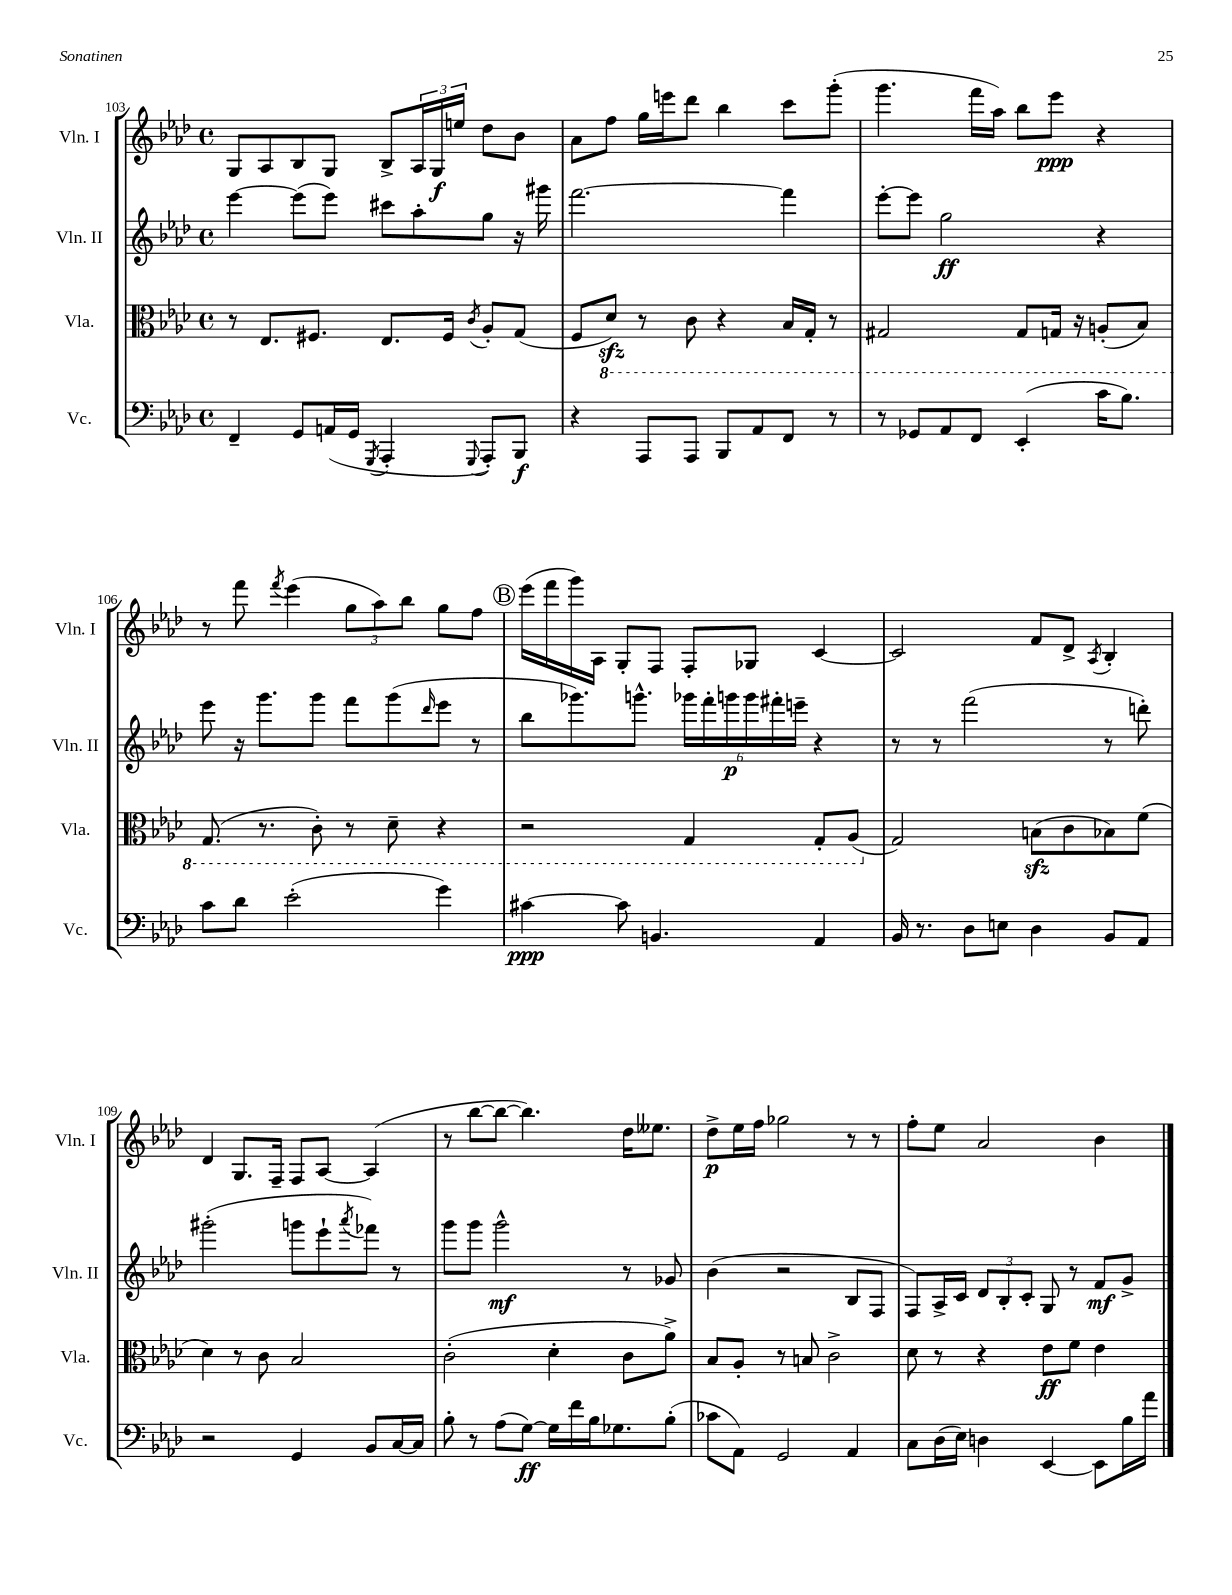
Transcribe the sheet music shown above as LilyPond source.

<<
\new StaffGroup <<
\new Staff = "s0" \with { instrumentName = "Vln. I" shortInstrumentName = "Vln. I" } {
    \clef treble \key aes \major \defaultTimeSignature \time 4/4
    g8 aes8 bes8 g8 bes8-> \tuplet 3/2 { aes16 g16\f e''16 } des''8 bes'8 |
    aes'8 f''8 g''16 e'''16 des'''8 bes''4 c'''8 g'''8-.( |
    g'''4. f'''16 aes''16) bes''8 ees'''8\ppp r4 |
    r8 f'''8 \acciaccatura { f'''8 } ees'''4( \tuplet 3/2 { g''8 aes''8) bes''8 } g''8 f''8 |
    \mark \markup { \circle "B" } ees'''16( f'''16 g'''16) aes16 g8-. f8 f8-. ges8 c'4~ |
    c'2 f'8 des'8-> \acciaccatura { aes8 } bes4-. |
    des'4 g8. f16-- f8 aes8~ aes4( |
    r8 bes''8~ bes''8~ bes''4.) des''16 eeses''8. |
    des''8->\p ees''16 f''16 ges''2 r8 r8 |
    f''8-. ees''8 aes'2 bes'4 \bar "|." |
}
\new Staff = "s1" \with { instrumentName = "Vln. II" shortInstrumentName = "Vln. II" } {
    \clef treble \key aes \major \defaultTimeSignature \time 4/4
    ees'''4~ ees'''8( ees'''8) cis'''8 aes''8-. g''8 r16 gis'''16 |
    f'''2.~ f'''4 |
    ees'''8~-. ees'''8 g''2\ff r4 |
    ees'''8 r16 g'''8. g'''8 f'''8 g'''8( \grace { des'''16 } ees'''8 r8 |
    \mark \markup { \circle "B" } bes''8 ges'''8.) g'''8.-^ \tuplet 6/4 { ges'''16 f'''16-. g'''16\p g'''16 fis'''16-. e'''16-- } r4 |
    r8 r8 f'''2( r8 d'''8-.) |
    gis'''2-.( g'''8 ees'''8-! \acciaccatura { aes'''8 } fes'''8) r8 |
    g'''8 g'''8 g'''2-^\mf r8 ges'8 |
    bes'4( r2 bes8 f8 |
    f8) aes16-> c'16 \tuplet 3/2 { des'8 bes8-. c'8-. } g8 r8 f'8\mf g'8-> \bar "|." |
}
\new Staff = "s2" \with { instrumentName = "Vla." shortInstrumentName = "Vla." } {
    \clef alto \key aes \major \defaultTimeSignature \time 4/4
    r8 ees8. fis8. ees8. fis16 \acciaccatura { c'8 } aes8-. g8( |
    f8 \ottava #-1 des8\sfz) r8 c8 r4 bes,16 g,16-. r8 |
    gis,2 gis,8 g,16 r16 a,8-.( bes,8) |
    g,8.( r8. c8-.) r8 des8-- r4 |
    \mark \markup { \circle "B" } r2 g,4 g,8-. aes,8( \ottava #0 |
    g2) b8\sfz( c'8 bes8) f'8( |
    des'4) r8 c'8 bes2 |
    c'2-.( des'4-. c'8 aes'8->) |
    bes8 aes8-. r8 b8 c'2-> |
    des'8 r8 r4 ees'8\ff f'8 ees'4 \bar "|." |
}
\new Staff = "s3" \with { instrumentName = "Vc." shortInstrumentName = "Vc." } {
    \clef bass \key aes \major \defaultTimeSignature \time 4/4
    f,4-- g,8 a,16( g,16 \acciaccatura { g,,8 } aes,,4-. \appoggiatura { g,,8 } aes,,8-.) bes,,8\f |
    r4 aes,,8 aes,,8 bes,,8 aes,8 f,8 r8 |
    r8 ges,8 aes,8 f,8 ees,4-.( c'16 bes8.) |
    c'8 des'8 ees'2-.( g'4) |
    \mark \markup { \circle "B" } cis'4~\ppp cis'8 b,4. aes,4 |
    bes,16 r8. des8 e8 des4 bes,8 aes,8 |
    r2 g,4 bes,8 c16~ c16 |
    bes8-. r8 aes8( g8~\ff) g16 f'16 bes16 ges8. bes8-.( |
    ces'8 aes,8) g,2 aes,4 |
    c8 des16( ees16) d4 ees,4~ ees,8 bes16 aes'16 \bar "|." |
}
>>
>>
\layout { \context { \Score currentBarNumber = #103 } }
